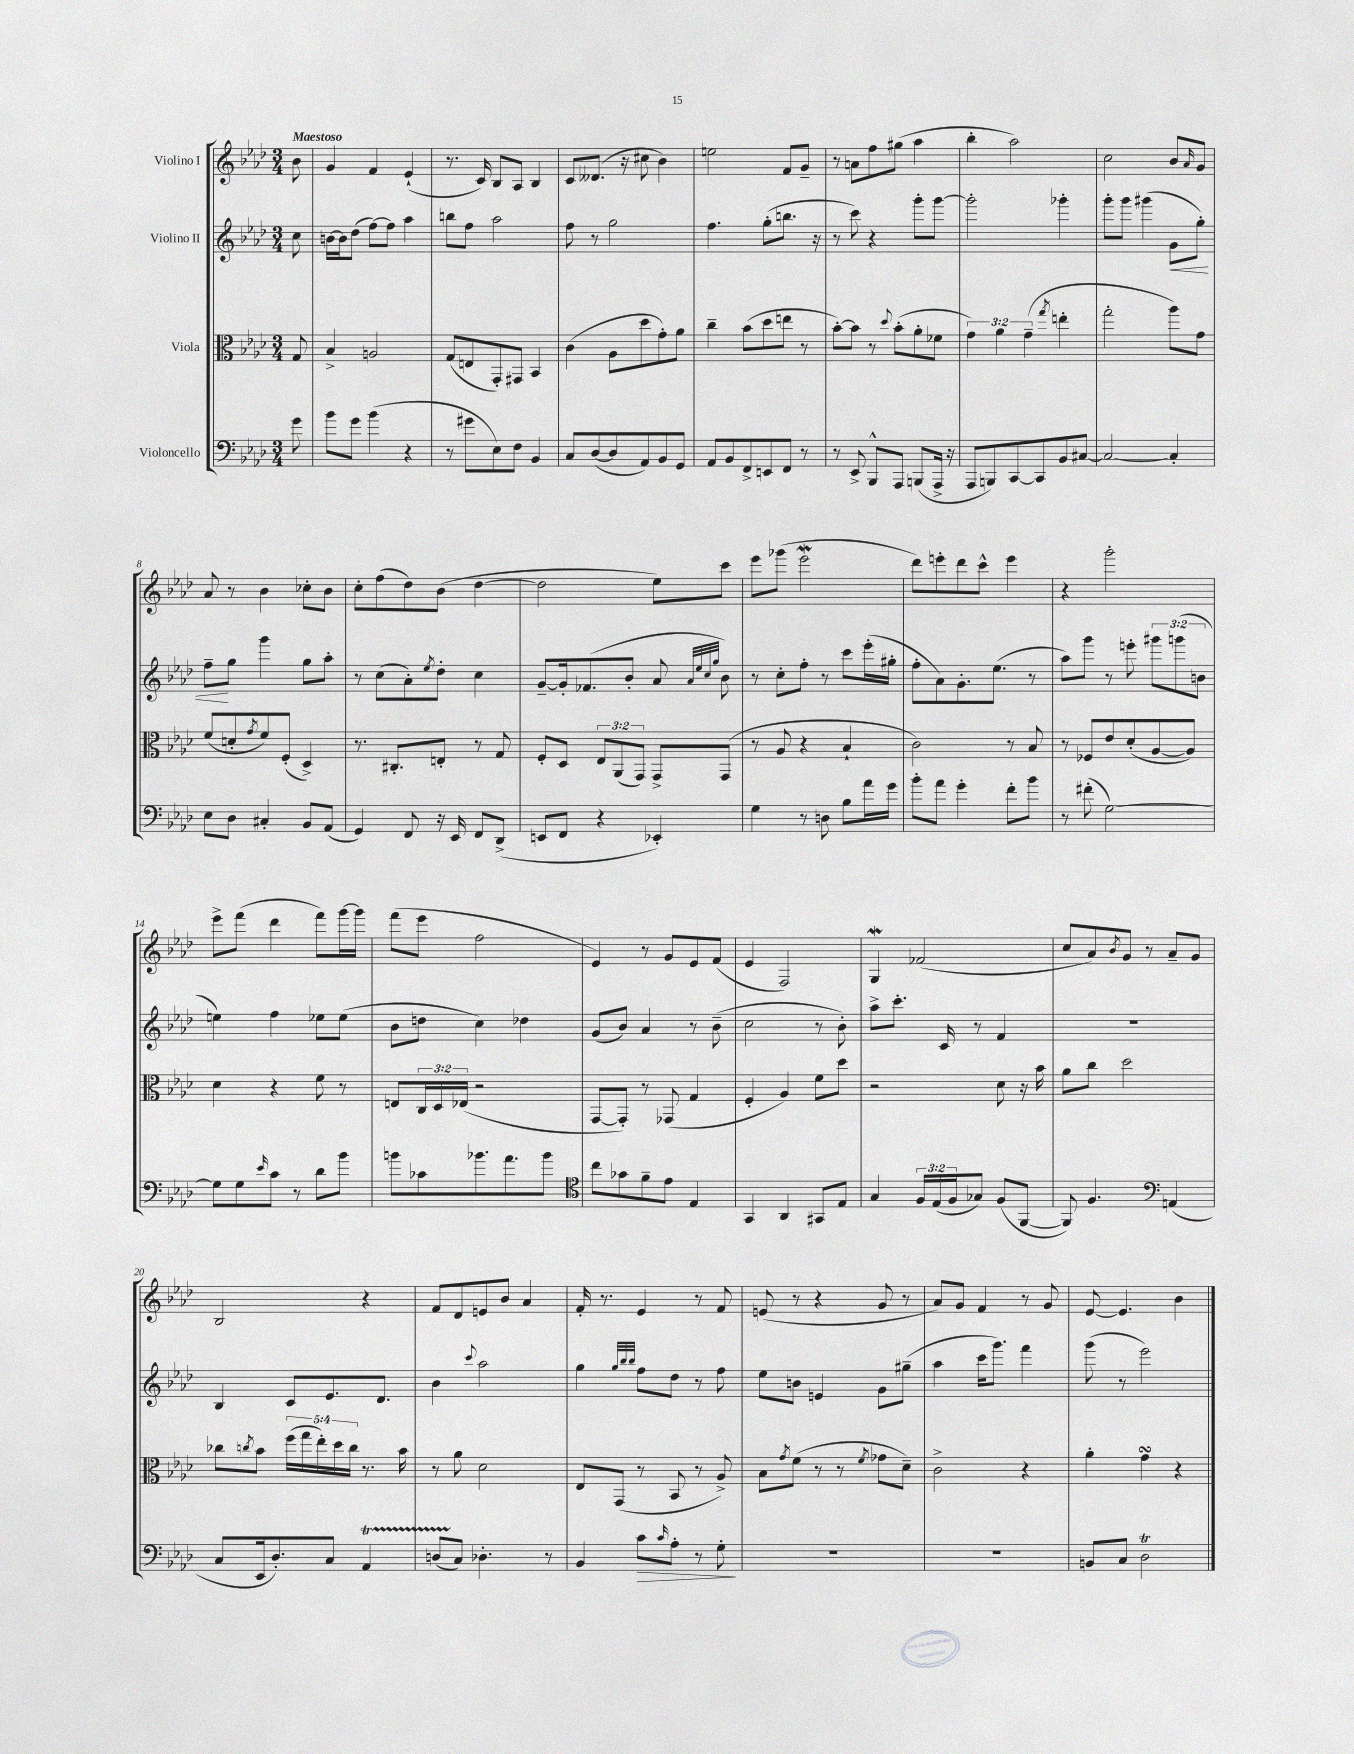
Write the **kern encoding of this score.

**kern	**kern	**kern	**kern
*staff4	*staff3	*staff2	*staff1
*clefF4	*clefC3	*clefG2	*clefG2
*k[b-e-a-d-]	*k[b-e-a-d-]	*k[b-e-a-d-]	*k[b-e-a-d-]
*M3/4	*M3/4	*M3/4	*M3/4
8g	8G	8cc	8b-
=	=	=	=
8b-	4B-^	[16b	4g
.	.	16b]	.
8g	.	(8dd-	.
(4b-	2A	[8ff)	4f
.	.	8ff]	.
4r	.	4aa-	(4e-`
=	=	=	=
8r	(8G	8bb	8.r
8g#	8E	8ff	.
.	.	.	16c)
8E-)	8GG')	2aa-	8B-
8F	8GG#	.	8A-
4BB-	4BB-	.	4B-
=	=	=	=
8C	(4c	8ff	8c
([8D-	.	8r	(8.d--
8D-]	8A-	2gg	.
.	.	.	16r
8AA-)	8dd-	.	8cc#
8BB-	8g')	.	4b-)
8GG	8a-	.	.
=	=	=	=
8AA-	4cc~	4.ff	2ee
8BB-	.	.	.
8FF^	(8b-	.	.
8EE	8dd-	(8gg'	.
8FF	8ee	8.bb	8f
8r	8r	.	8g~
.	.	16r	.
=	=	=	=
8r	[8b-')	8r	8r
8EE-^	8b-]	8ccc)	8a
8BBB-^^	8r	4r	8ff
.	8qqdd-	.	.
8AAA-	(8b-'	.	(8gg#
(8BBB	8a-'	8ggg'	4aa-
16AAA-^	8f-	[8ggg	.
16r	.	.	.
=	=	=	=
8AAA-	6g)	2ggg']	4bb-'
8BBB)	.	.	.
.	6a-	.	.
[8CC	.	.	2aa-)
.	(6g~	.	.
8CC]	.	.	.
.	8qgg	.	.
8BB-	4ee'	4ggg-'	.
[8C#	.	.	.
=	=	=	=
2C#_	2gg'	8ggg'	2cc
.	.	8ggg	.
.	.	(4ggg#	.
4C#']	8aa-)	8g	8b-
.	.	.	16qqa-
.	8g	8gg')	8g
=	=	=	=
8E-	(8f	8ff~	8a-
8D-	8d'	8gg	8r
.	8qg	.	.
4C#'	8f)	4ggg	4b-
.	(8F'	.	.
8BB-	4D-^)	8gg	8cc-'
(8AA-	.	8aa-'	8b-
=	=	=	=
4GG)	8.r	8r	8cc'
.	.	(8cc	(8ff
.	8.C#'	.	.
8FF	.	8a-')	8dd-)
.	.	8qee-	.
16r	8E'	8dd-'	(8b-
16EE-	.	.	.
8FF	8r	4cc	[4dd-
(8DD-^	8G	.	.
=	=	=	=
8EE	8F'	[8g~	2dd-]
8FF	8D-	16g']	.
.	.	(8.f-	.
4r	12E-	.	.
.	(12AA-	.	.
.	.	8b-'	.
.	12GG)	.	.
4EE-')	8GG^	8a-	8ee-)
.	.	32qqa-	.
.	.	32qqee-	.
.	.	32qqcc	.
.	.	32qqgg	.
.	(8GG	8b-)	8ccc
=	=	=	=
4G	8r	8r	8eee-
.	8A-	8cc'	(8ggg-
8r	4r	8ff'	2eee-
8D	.	8r	.
8B-	4B-`	8ccc	.
16a-	.	(16eee-'	.
16g	.	16gg#'	.
=	=	=	=
8b-'	2c)	8ff'	8ddd-)
8a-	.	8a-)	8eee'
4g'	.	8.g'	8ddd-
.	.	.	8ccc^^
.	.	(8.ee-	.
8f'	8r	.	4eee
8b-	8B-	8r	.
=	=	=	=
8r	8r	8aa-)	4r
(8f#'	8F-	8ggg	.
[2G)	8e-	8r	2ggg'
.	(8d-'	8eee'	.
.	[8A-	12ggg#	.
.	.	(12ggg	.
.	8A-])	.	.
.	.	12b	.
=	=	=	=
8G]	4d-	4ee)	8eee-^
8G	.	.	(8fff
16qqe-	.	.	.
8c	4r	4ff	4ddd-
8r	.	.	.
8d-	8f	8ee-	8fff)
8b-	8r	(8ee-	[16ggg
.	.	.	16ggg]
=	=	=	=
8b	8E	8b-	(8fff
8c-	24C	8dd	8eee-
.	24D-	.	.
.	(24E-	.	.
8.b-	2r	4cc)	2ff
8.a-	.	.	.
.	.	4dd-	.
8b-	.	.	.
=	=	=	=
*clefC4	*	*	*
8cc	[8GG	(8g	4e-)
8g-	8GG'])	8b-)	.
8f~	8r	4a-	8r
8e-	(8GG-	.	8g
4E-	4G	8r	8e-
.	.	(8b-~	(8f
=	=	=	=
4GG	4F'	2cc	4e-
4AA-	4A-)	.	2F)
8GG#	8f	8r	.
8E-	8dd-	8b-')	.
=	=	=	=
4G	2r	8aa-^	4G
.	.	8.ccc'	.
24F	.	.	(2f-
(24E-	.	.	.
.	.	16c	.
24F	.	.	.
8G-)	.	8r	.
(8F	8d-	4f	.
[8FF	16r	.	.
.	16b-	.	.
=	=	=	=
8FF])	8a-	2.r	8cc
4.F	8cc	.	8a-)
.	.	.	8qb-
.	2dd-	.	8g
.	.	.	8r
*clefF4	*	*	*
(4AA	.	.	8a-~
.	.	.	8g
=	=	=	=
8C	8cc-	4B-	2B-
.	8qcc	.	.
16EE-	8b-	.	.
8.D-')	.	.	.
.	(20ff	8c	.
.	20gg	.	.
.	20ee-')	.	.
8C	.	8.e-	.
.	20dd-	.	.
.	20cc	.	.
4AA-	8.r	.	4r
.	.	8.d-	.
.	16b-	.	.
=	=	=	=
(8D	8r	4b-	8f
8C)	8a-	.	8d-
.	.	8qqccc	.
4.D-'	2d-	2aa-	8e
.	.	.	8b-
.	.	.	4a-
8r	.	.	.
=	=	=	=
4BB-	8E-	4gg	16f'
.	.	.	8.r
.	(8GG	.	.
.	.	32qqgg	.
.	.	32qqbb-	.
.	.	32qqbb-	.
8c	8r	8ff	4e-
16qqc	.	.	.
8A-'	8BB-	8dd-	.
8r	8r	8r	8r
8G'	8A-^)	8ff	8f
=	=	=	=
2.r	8B-	8ee-	(8e
.	8qg	.	.
.	(8f	8b	8r
.	8r	4e	4r
.	8r	.	.
.	8qf	.	.
.	8g-	8g	8g
.	8d-~)	(8gg#~	8r
=	=	=	=
2.r	2c^	4aa-	8a-)
.	.	.	8g
.	.	16ccc	4f
.	.	8.ggg)	.
.	4r	4fff	8r
.	.	.	8g
=	=	=	=
8BB	4a-'	(8ggg	[8e-
8C	.	8r	4.e-]
2D-	4g	2eee-)	.
.	4r	.	4b-
==	==	==	==
*-	*-	*-	*-
